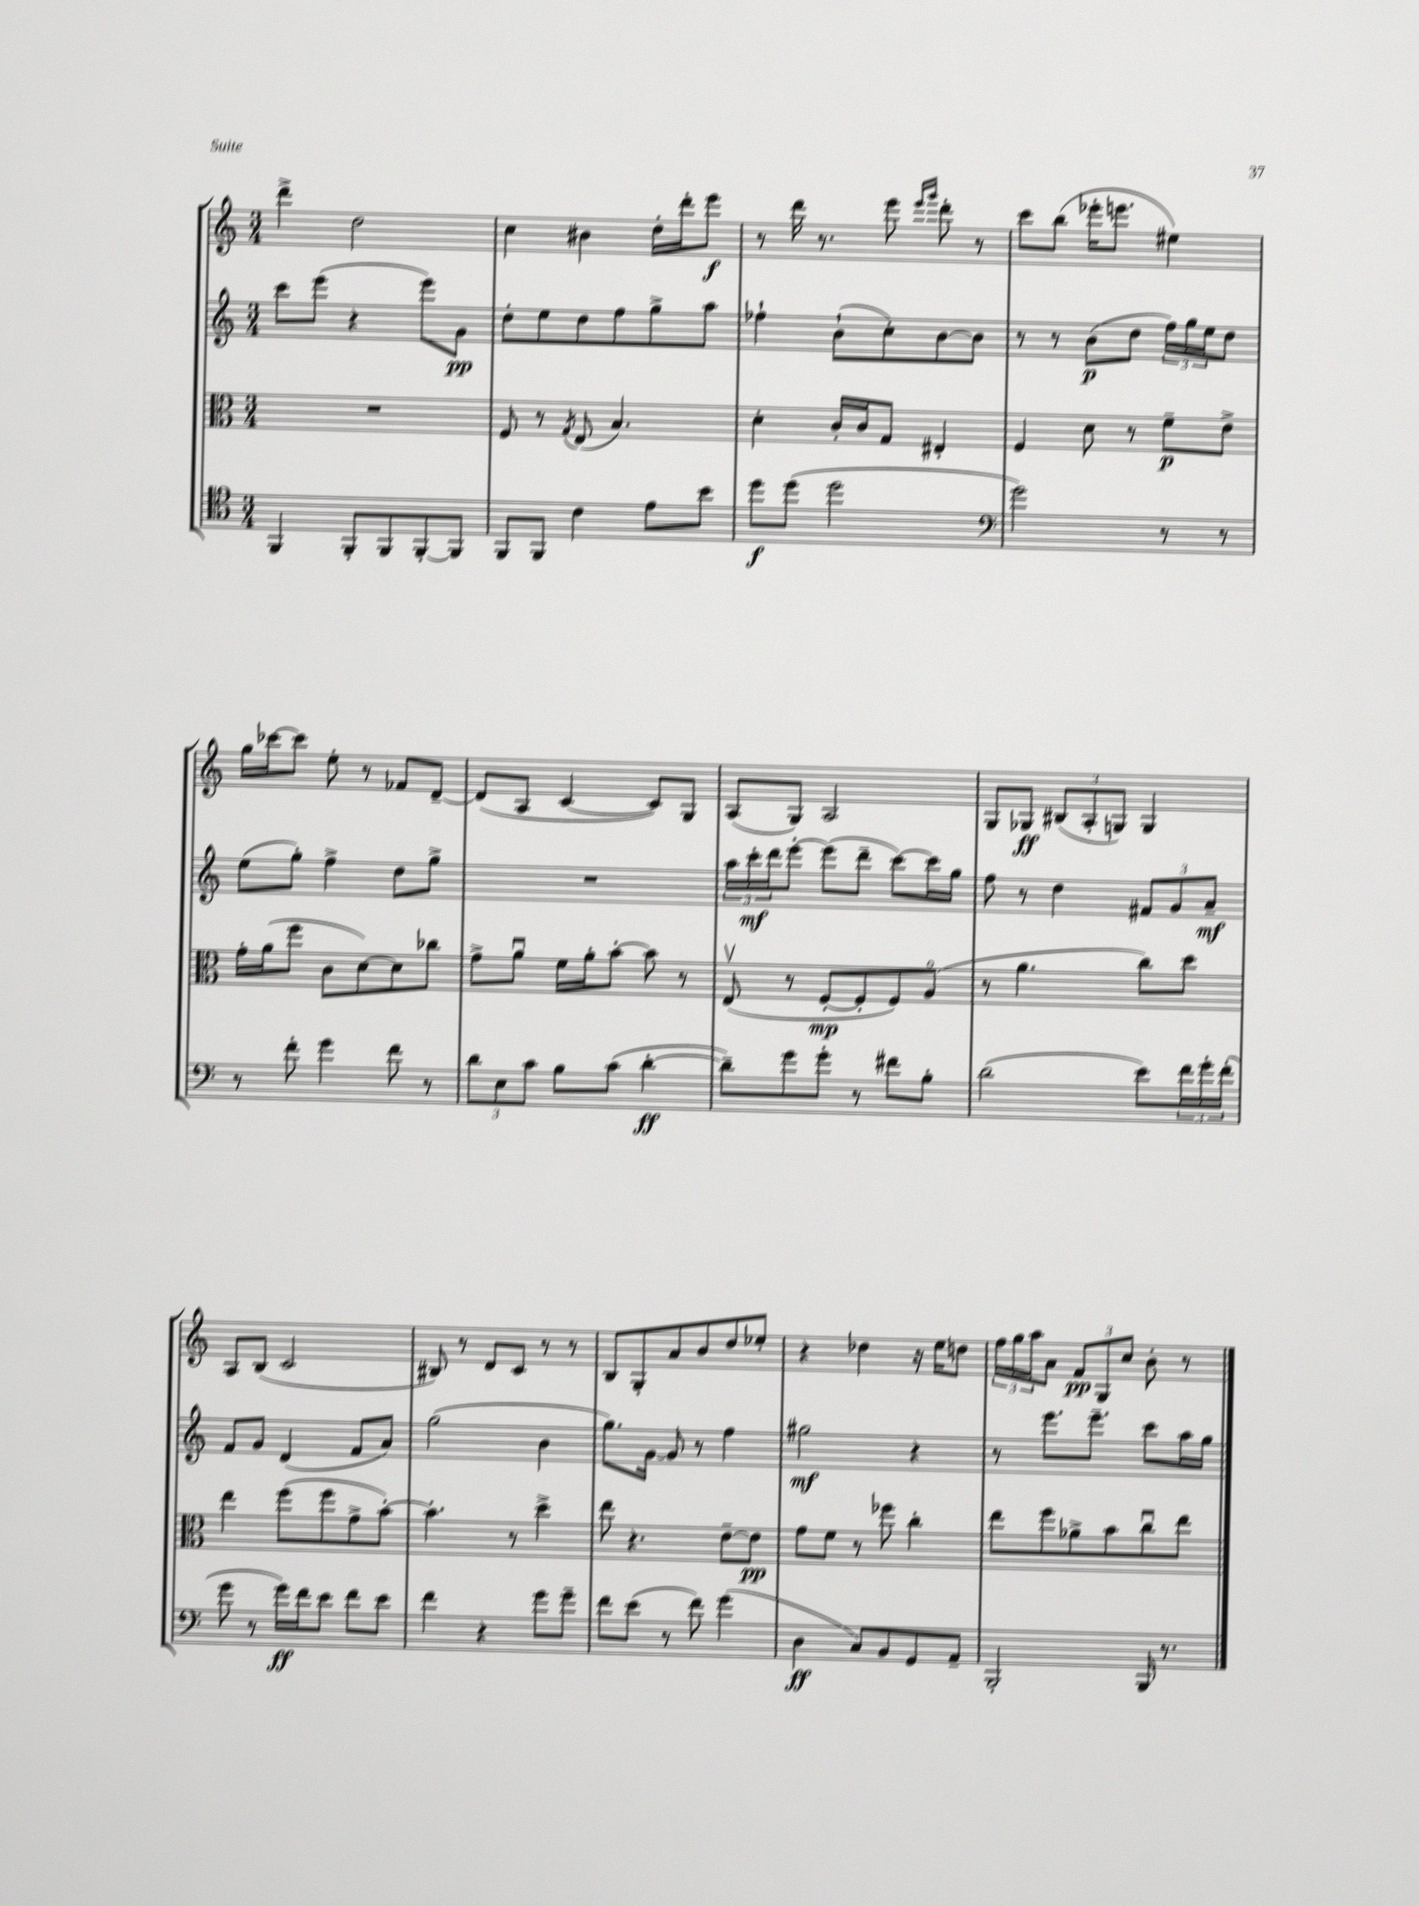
<<
\new StaffGroup <<
\new Staff = "s0" {
    \clef treble \key c \major \numericTimeSignature \time 3/4
    d'''4-> d''2 |
    c''4 bis'4 d''16-. d'''16-. e'''8\f |
    r8 d'''16 r8. e'''8 \grace { e'''16 g'''16 } d'''8-. r8 |
    c'''8 b''8( ees'''16-. e'''8. eis''4) |
    g''16 ces'''16~ ces'''8 e''8-. r8 fes'8 d'8~-- |
    d'8( a8 c'4~ c'8) g8 |
    a8( g8) a2 |
    g8 ges8\ff \tuplet 3/2 { bis8( a8-. g8) } g4 |
    a8 b8( c'2 |
    bis8) r8 d'8 c'8 r8 r8 |
    b8 g8-. a'8 b'8 d''8 ees''8-. |
    r4 des''4 r16 e''16 d''8 |
    \tuplet 3/2 { f''16 g''16 a''16 } a'8 \tuplet 3/2 { f'8\pp g8 c''8 } b'8-. r8 \bar "|." |
}
\new Staff = "s1" {
    \clef treble \key c \major \numericTimeSignature \time 3/4
    c'''8 e'''8( r4 e'''8) g'8\pp |
    d''8-. e''8 d''8 f''8 g''8-> a''8 |
    fes''4-! b'8-!( c''8-.) b'8~ b'8 |
    r8 r8 b'8\p( d''8 \tuplet 3/2 { f''16) g''16 e''16 } d''8 |
    e''8( g''8-.) f''4-> d''8 g''8-> |
    R2. |
    \tuplet 3/2 { a''16 c'''16-.\mf d'''16 } e'''8~-. e'''8( d'''8-- c'''8~) c'''16 g''16 |
    f''8 r8 d''4 \tuplet 3/2 { fis'8 g'8 a'8--\mf } |
    f'8 g'8 d'4( f'8 a'8) |
    g''2( b'4 |
    g''8.) g'16~ g'8 r8 f''4 |
    gis''2\mf r4 |
    r8 e'''8. e'''8.-- c'''8 a''16 g''16 \bar "|." |
}
\new Staff = "s2" {
    \clef alto \key c \major \numericTimeSignature \time 3/4
    R2. |
    f8 r8 \acciaccatura { g8 } e8( b4.) |
    d'4-. c'16-. c'16 g8 eis4-. |
    f4 d'8 r8 f'8--\p e'8-> |
    g'16-. a'16( f''8 c'8 d'8~) d'8 ces''8 |
    g'8-> a'8\downbow f'16 a'16-. b'8~-. b'8 r8 |
    e8\upbow( r8 f8~-.\mp f8-. f8) a8\flageolet( |
    r8 a'4. c''8) d''8 |
    e''4 f''8( f''8 g'8-> b'8~-.) |
    b'4.-. r8 d''4-> |
    e''8 r4. e'8~-- e'8\pp |
    g'8 f'8 r8 fes''8 c''4-. |
    e''8 f''8 aes'8-> b'8 c''8\downbow e''8 \bar "|." |
}
\new Staff = "s3" {
    \clef tenor \key c \major \numericTimeSignature \time 3/4
    f,4 f,8-. f,8 f,8~-. f,8 |
    f,8 f,8 c'4 e'8 b'8 |
    d''8\f d''8( d''2 |
    \clef bass g'2) r8 r8 |
    r8 f'8-. g'4 f'8 r8 |
    \tuplet 3/2 { d'8 e8 c'8 } b8 c'8( d'4~-.\ff |
    d'8--) g'8 g'8-. r8 fis'8 b8-. |
    d'2( e'8) \tuplet 3/2 { f'16 g'16-. f'16-.( } |
    g'8 r8 g'16\ff) f'16 e'8 f'8 e'8 |
    f'4 r4 g'8 g'8-- |
    f'8 e'8( r8 f'8) g'4( |
    d4\ff c8) b,8 g,8 a,8-- |
    b,,2-. b,,16 r8. \bar "|." |
}
>>
>>
\layout { \context { \Score \remove "Bar_number_engraver" } }
